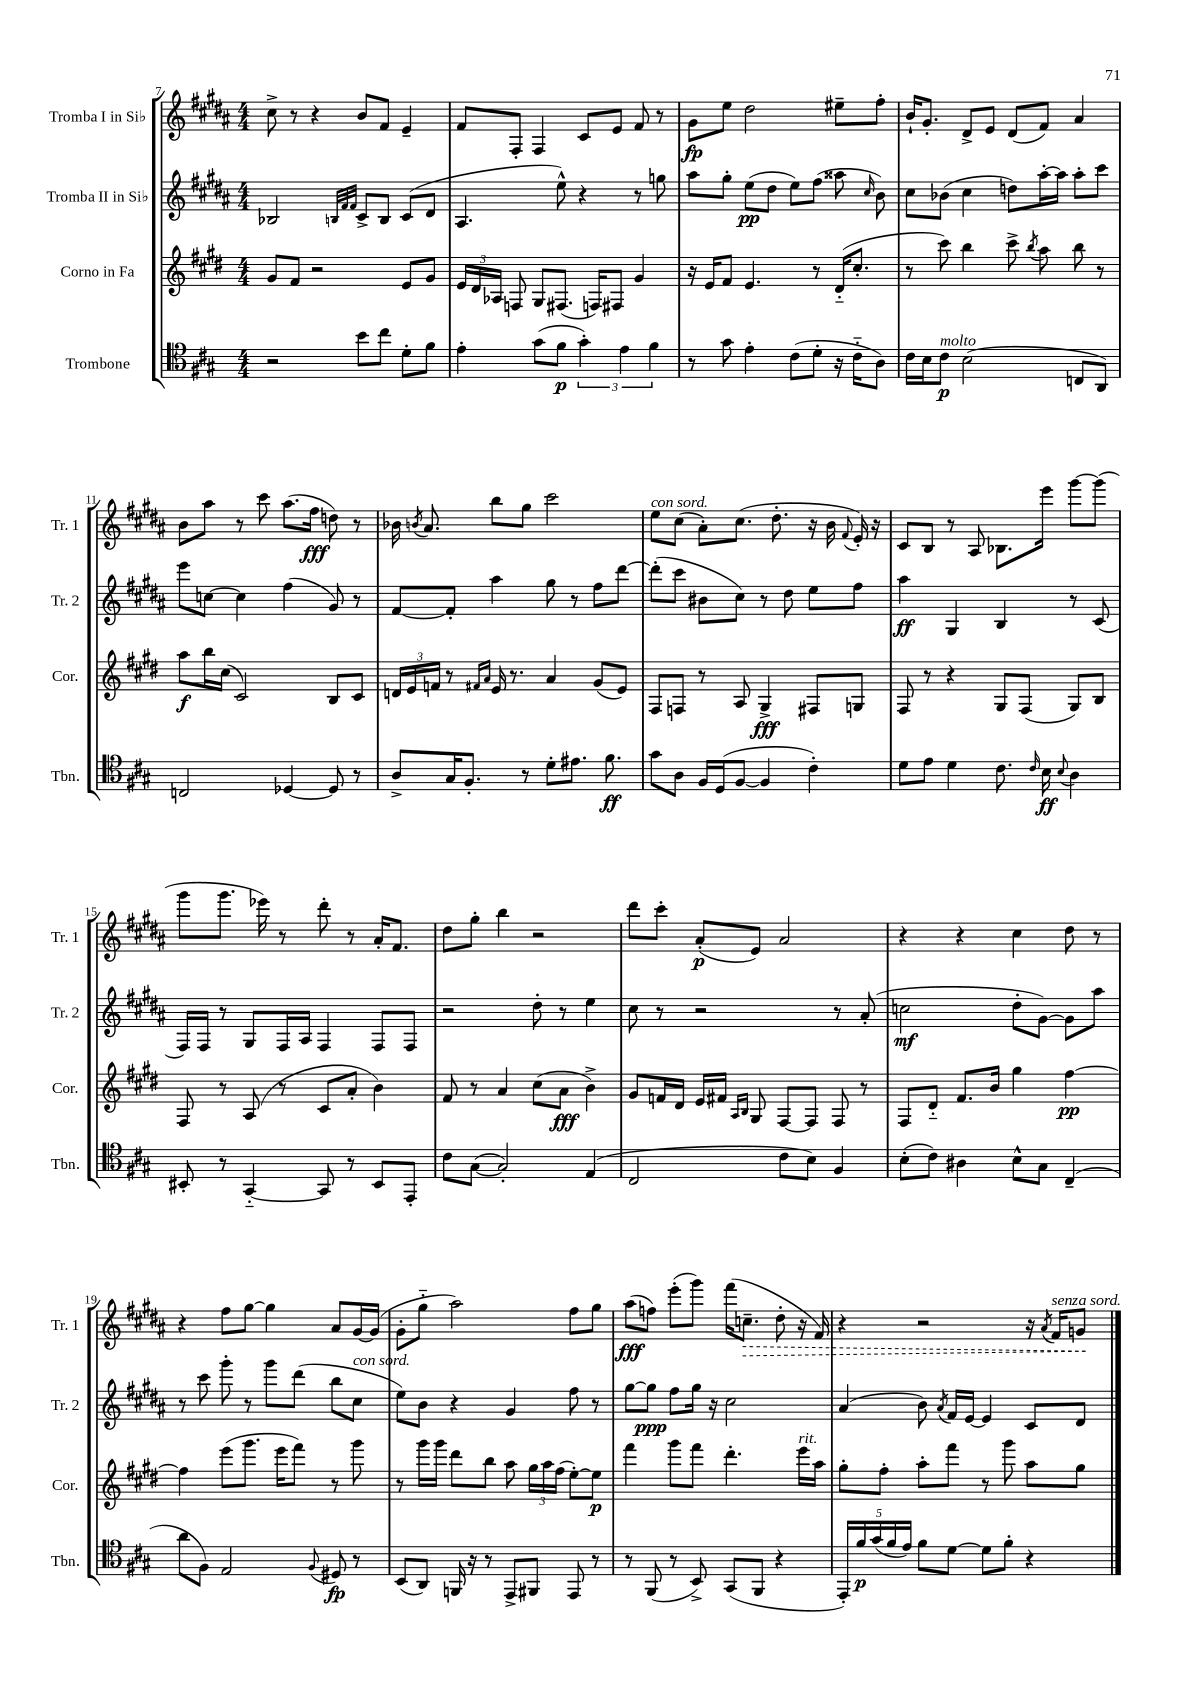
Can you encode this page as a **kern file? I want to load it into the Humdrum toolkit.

**kern	**kern	**kern	**kern
*staff4	*staff3	*staff2	*staff1
*clefC4	*clefG2	*clefG2	*clefG2
*k[f#c#g#]	*k[f#c#g#d#]	*k[f#c#g#d#a#]	*k[f#c#g#d#a#]
*M4/4	*M4/4	*M4/4	*M4/4
2r	8g#	2B-	8cc#^
.	8f#	.	8r
.	2r	.	4r
.	.	32qqB	.
.	.	32qqf#	.
.	.	32qqf#	.
8b	.	8c#^	8b
8cc#	.	8B	8f#
8d'	8e	(8c#	4e~
8f#	8g#	8d#	.
=	=	=	=
4e'	24e	4.A#	8f#
.	24d#	.	.
.	24A-	.	.
.	8F	.	8F#'
(8g#	8G#	.	4F#
8f#	(8.F#	8ee^^)	.
6g#')	.	4r	8c#
.	16F)	.	.
.	8F#	.	8e
6e	.	.	.
.	4g#	8r	8f#
6f#	.	.	.
.	.	8gg	8r
=	=	=	=
8r	16r	8aa#	8g#
.	16e	.	.
8g#	8f#	8gg#'	8ee
4e'	4.e	(8ee	2dd#
.	.	8dd#	.
(8c#	.	8ee)	.
8d'	8r	(8ff#	.
16r	(16d#'~	8aa##	8ee#~
16c#'~	8.cc#'	.	.
.	.	16qqcc#	.
8A)	.	8b)	8ff#'
=	=	=	=
16c#	8r	8cc#	16b`
16B	.	.	8.g#'
8c#	8ccc#)	(8b-	.
(2B	4bb	4cc#	8d#^
.	.	.	8e
.	8ccc#^	8dd)	(8d#
.	8qbb	.	.
.	8aa	[16aa#'	8f#)
.	.	16aa#]	.
8C	8bb	8aa#'	4a#
8AA)	8r	8ccc#	.
=	=	=	=
2C	8aa	8eee	8b
.	16bb	[8cc	8aa#
.	(16cc#	.	.
.	2c#)	4cc]	8r
.	.	.	8ccc#
[4D-	.	(4ff#	(8.aa#
.	.	.	16ff#
8D-]	8B	8g#)	8dd)
8r	8c#	8r	8r
=	=	=	=
8A^	24d	[8f#	16b-
.	24e	.	.
.	.	.	8qb
.	.	.	8.a#
.	24f	.	.
16G#	8r	8f#']	.
8.F#'	.	.	.
.	16qqf#	.	.
.	16qqa	.	.
.	16e	4aa#	8bb
.	8.r	.	.
8r	.	.	8gg#
8d'	4a	8gg#	2ccc#
8.e#	.	8r	.
.	(8g#	8ff#	.
8.f#	.	.	.
.	8e)	[8ddd#	.
=	=	=	=
8g#	8F#	(8ddd#']	8ee
8A	8F	8ccc#	(8cc#
16F#	8r	8b#	8a#')
(16D	.	.	.
[8F#	8A	8cc#)	(8.cc#
4F#]	4G#^	8r	.
.	.	.	8.dd#'
.	.	8dd#	.
4c#')	8F#	8ee	16r
.	.	.	16b
.	.	.	8qqf#
.	8G	8ff#	16e')
.	.	.	16r
=	=	=	=
8d	8F#	4aa#	8c#
8e	8r	.	8B
4d	4r	4G#	8r
.	.	.	8A#
8.c#	8G#	4B	8.B-
.	(8F#	.	.
16qqc#	.	.	.
16B	.	.	16eee
8qqB	.	.	.
4A	8G#)	8r	[8ggg#
.	8B	(8c#	(8ggg#]
=	=	=	=
8BB#'	8F#	16F#)	8ggg#
.	.	16F#	.
8r	8r	8r	8.ggg#
[4GG#'~	(8A	8G#	.
.	.	.	16eee-)
.	8r	16F#	8r
.	.	16A#	.
8GG#]	8c#	4F#	8ddd#'
8r	8a'	.	8r
8BB#	4b)	8F#	16a#'
.	.	.	8.f#
8EE'	.	8F#	.
=	=	=	=
8c#	8f#	2r	8dd#
([8G#	8r	.	8gg#'
2G#'])	4a	.	4bb
.	(8cc#	8dd#'	2r
.	8a	8r	.
(4E	4b^)	4ee	.
=	=	=	=
2C#	8g#	8cc#	8ddd#
.	16f	8r	8ccc#'
.	16d#	.	.
.	16e	2r	(8a#'
.	16f#	.	.
.	16qqA	.	.
.	16qqB	.	.
.	8G#	.	8e)
8c#	[8F#	.	2a#
8B)	8F#]	.	.
4F#	8F#	8r	.
.	8r	(8a#'	.
=	=	=	=
(8B'	8F#	2cc	4r
8c#)	8d#'~	.	.
4A#	8.f#	.	4r
.	16b	.	.
8B^^	4gg#	8dd#'	4cc#
8G#	.	[8g#)	.
(4C#~	[4ff#	8g#]	8dd#
.	.	8aa#	8r
=	=	=	=
8a	4ff#]	8r	4r
8F#)	.	8ccc#	.
2E	(8eee	8ggg#'	8ff#
.	8.ggg#	8r	[8gg#
.	.	8ggg#	4gg#]
.	16eee	.	.
.	8fff#)	(8ddd#	.
8qqF#	.	.	.
8D#	8r	8bb	8a#
8r	8ggg#	8cc#	[16g#
.	.	.	(16g#]
=	=	=	=
(8BB	8r	8ee)	8g#'
8AA)	16ggg#	8b	8gg#'~
.	16ggg#	.	.
16FF	8ddd#	4r	2aa#)
16r	.	.	.
8r	8bb	.	.
8EE^	8aa	4g#	.
8FF#	24gg#	.	.
.	24aa	.	.
.	(24ff#	.	.
8EE	[8ee')	8ff#	8ff#
8r	8ee]	8r	8gg#
=	=	=	=
8r	4fff#	[8gg#	(8aa#
(8FF#	.	8gg#]	8ff)
8r	8ggg#	8ff#	(8eee'
8BB^)	8fff#	16gg#	8ggg#)
.	.	16r	.
(8GG#	4.ddd#'	2cc#	(16fff#
.	.	.	8.cc~
8FF#	.	.	.
4r	.	.	8dd#'
.	16eee	.	16r
.	16aa	.	16f#)
=	=	=	=
20EE')	8gg#'	(4a#	4r
20f#	.	.	.
(20g#	.	.	.
.	8ff#'	.	.
20f#	.	.	.
20e)	.	.	.
8f#	8aa'	8b)	2r
.	.	8qa#	.
[8d	8fff#	16f#	.
.	.	[16e	.
8d]	8r	4e]	.
8f#'	8ggg#	.	.
4r	8aa	8c#	16r
.	.	.	8qa#
.	.	.	16f#
.	8gg#	8d#	8g
==	==	==	==
*-	*-	*-	*-
